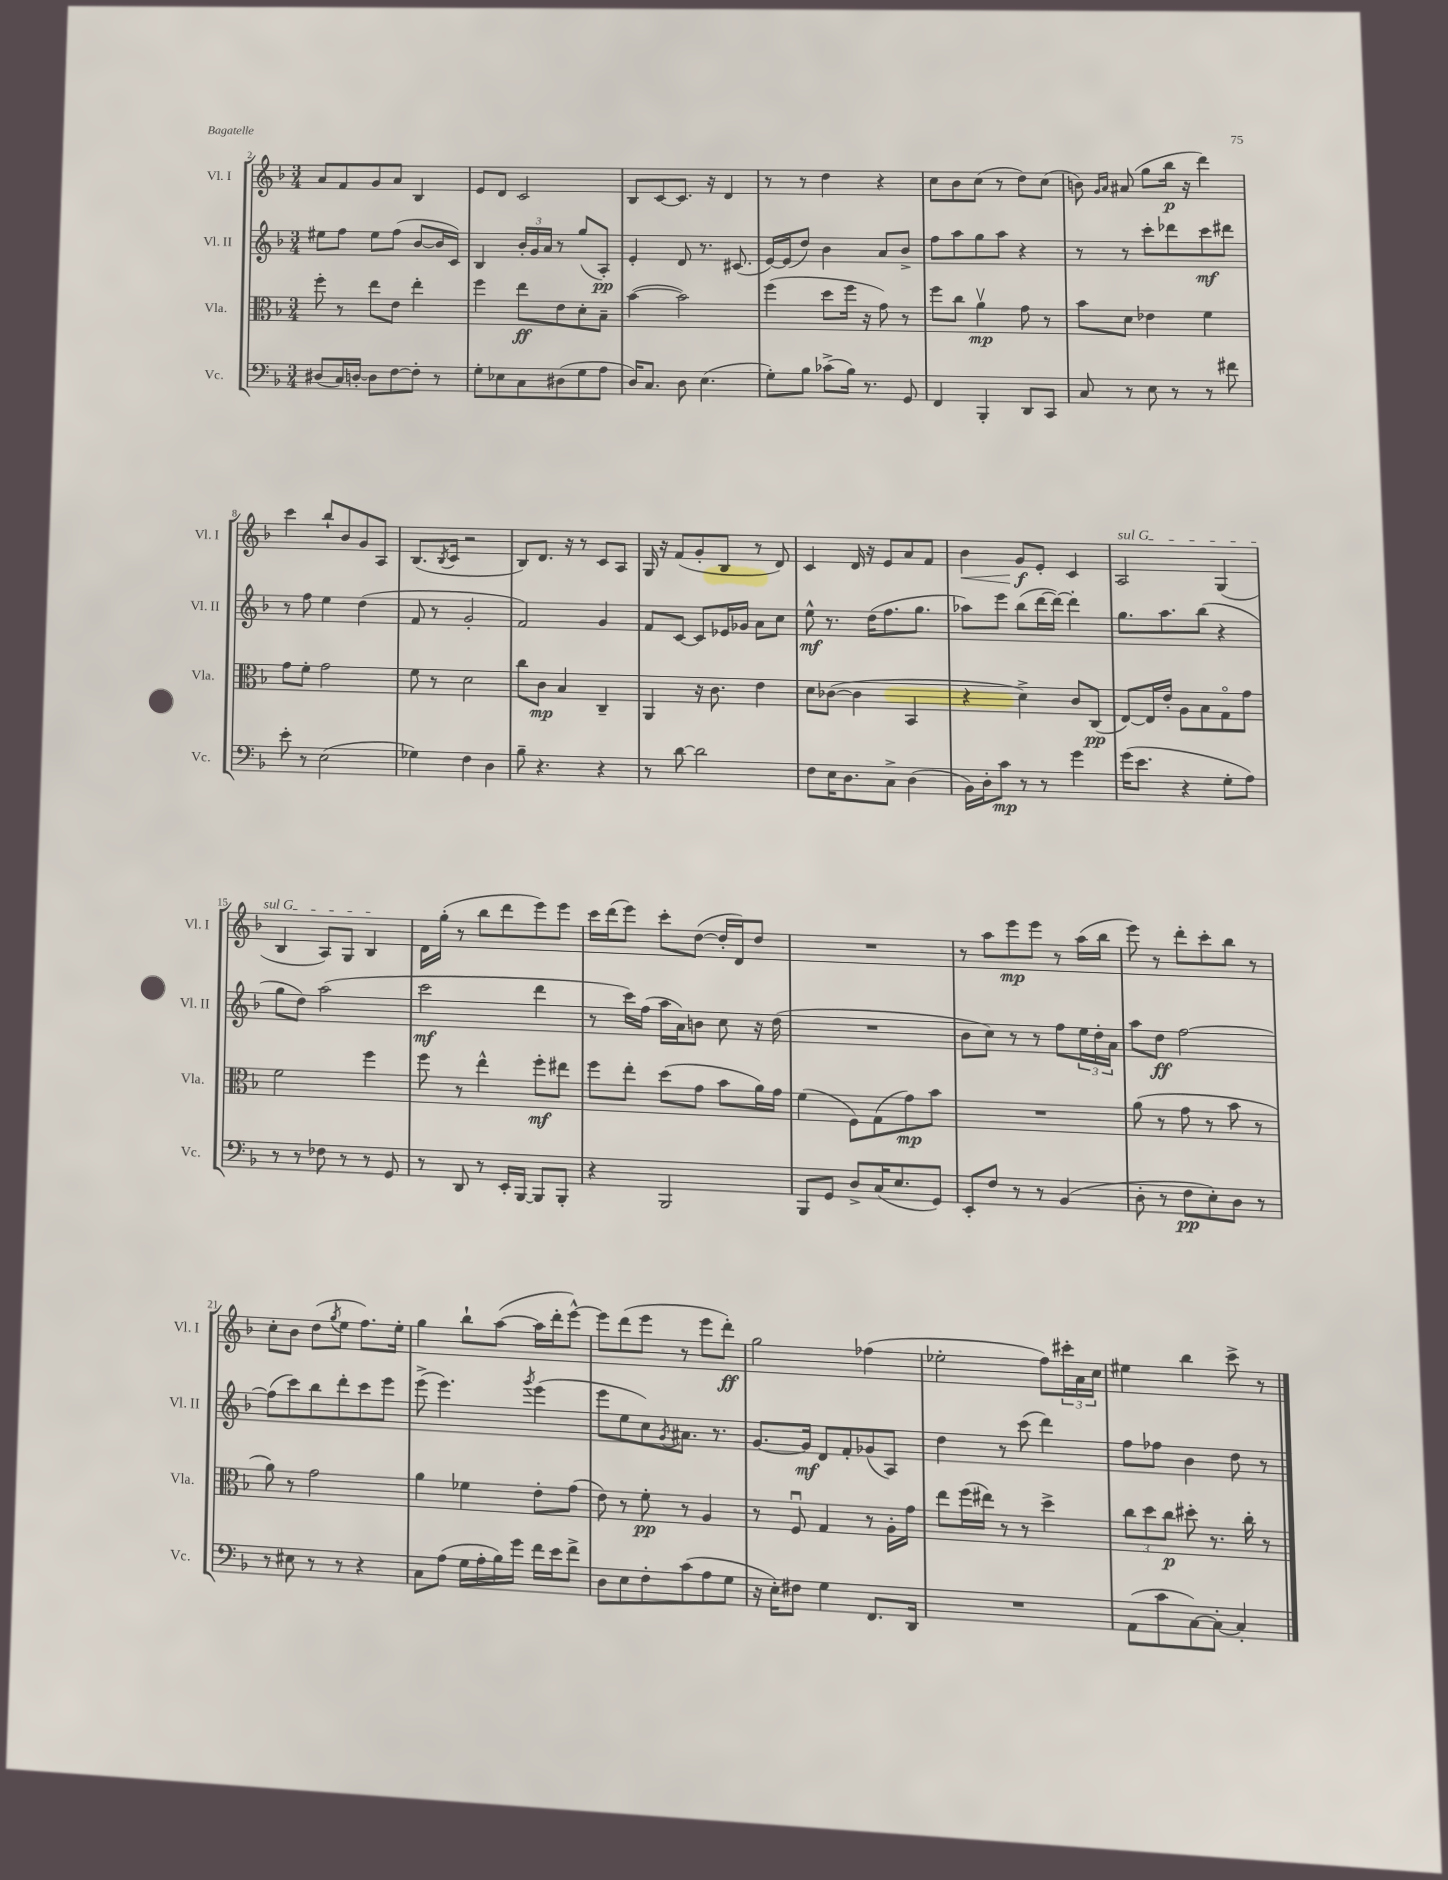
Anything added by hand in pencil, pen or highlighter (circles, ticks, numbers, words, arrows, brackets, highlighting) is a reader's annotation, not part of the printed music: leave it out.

**kern	**kern	**kern	**kern
*staff4	*staff3	*staff2	*staff1
*clefF4	*clefC3	*clefG2	*clefG2
*k[b-]	*k[b-]	*k[b-]	*k[b-]
*M3/4	*M3/4	*M3/4	*M3/4
(8D#	8ff'	8ee#	8a
16C)	8r	8ff	8f
[16D'	.	.	.
8D]	8ee	8ee#	8g
[8F	8e	(8ff	8a
8F']	4ee'	[8b-	4B-
8r	.	16b-]	.
.	.	16c)	.
=	=	=	=
8G'	4ff	4B-	8e
8E-	.	.	8d
8C	8ee	24b-'	2c
.	.	24g	.
.	.	24a	.
(8D#	8e	8r	.
8G	8d'	(8gg	.
8A	8B-~	8A')	.
=	=	=	=
16D)	([4b-	4e'	8B-
8.C	.	.	.
.	.	.	[8c
8D	2b-])	8d	8.c]
(4.E	.	8.r	.
.	.	.	16r
.	.	.	4d
.	.	(8.c#	.
=	=	=	=
8G')	(4ff	[16e)	8r
.	.	(16e]	.
8B-	.	8dd)	8r
(8c-^	8dd	4b-	4dd
16B-)	16ff	.	.
8.r	16r	.	.
.	8g)	8a	4r
8GG	8r	8b-^	.
=	=	=	=
4FF	8ff	8ff	8cc
.	8cc	8aa	8b-
4BBB-'	4av	8gg	(8cc
.	.	8aa	8r
8DD	8g	4r	8dd)
8CC	8r	.	(8cc
=	=	=	=
8C	8b-	8r	8b)
.	.	.	16qqg
.	.	.	16qqa
8r	8d	8r	(8a#
8E	4e-	8ccc'	8gg
8r	.	8ddd-	16bb-
.	.	.	16r
8r	4f	8ccc	4ddd)
8f#	.	8ddd#	.
=	=	=	=
8e'	8g	8r	4ccc
8r	8f'	8ff	.
(2E	2g	4ee	8bb-`
.	.	.	8b-
.	.	(4dd	8g
.	.	.	8A
=	=	=	=
4G-)	8f	8f	(8.B-
.	8r	8r	.
.	.	.	8qB-
.	.	.	16c
4F	2d	2g'	2r
4D	.	.	.
=	=	=	=
8B-~	8cc	2f)	8B-)
4.r	8c	.	8.d
.	4B-	.	.
.	.	.	16r
.	.	.	8r
4r	4C~	4g	8c
.	.	.	8A
=	=	=	=
8r	4AA	8f	16G
.	.	.	16r
[8d	.	[8c	(8f
2d]	16r	8c]	8g'
.	8.c	.	.
.	.	16e-	8B-
.	.	16g-	.
.	4e	8a	8r
.	.	8cc	8d)
=	=	=	=
8F	8d	8ee^^	4c
16E	([8c-	8.r	.
8.D	.	.	.
.	4c-]	.	16d
.	.	(16dd	16r
8C^	.	8.ff	8e
(4D	4BB-	.	8a
.	.	8.gg	.
.	.	.	8f
=	=	=	=
16BB-)	4r	8aa-)	4b-
16D'	.	.	.
8c	.	8eee	.
8r	4d^)	(8bb-	8g
8r	.	[16ddd	8e'
.	.	16ddd_)	.
4g	8c	4ddd']	4c
.	(8C	.	.
=	=	=	=
(16g	[8E)	8.gg	2A
8.e	.	.	.
.	16E]	.	.
.	16e'	8.aa	.
4r	8A	.	.
.	8B-	(8bb-	.
8G'	8Go	4r	(4G
8A)	8g	.	.
=	=	=	=
8r	2f	8gg	4B-
8r	.	8dd)	.
8F-	.	(2aa	8A)
8r	.	.	8G
8r	4ff	.	4B-
8GG	.	.	.
=	=	=	=
8r	8ff	2ccc	16d
.	.	.	(16gg'
8DD	8r	.	8r
8r	4ee^^	.	8bb-
16EE'	.	.	8ddd
[16BBB-	.	.	.
8BBB-]	8ff'	4ddd	8eee)
8BBB-'	8ee#	.	8eee
=	=	=	=
4r	8ff	8r	16ccc
.	.	.	(16ddd
.	8ee'	16ccc)	8eee)
.	.	(16ff	.
2BBB-	(8dd	16aa	8ccc'
.	.	16a)	.
.	8g	8b	([8dd
.	8b-	8cc	16dd']
.	.	.	16d)
.	16a)	16r	8dd
.	16g	(16dd	.
=	=	=	=
8BBB-	(4f	2.r	2.r
8GG	.	.	.
8D^	8F)	.	.
(16C	(8G	.	.
8.E	.	.	.
.	8g)	.	.
8GG)	8b-	.	.
=	=	=	=
8EE'	2.r	8b-	8r
8F	.	8cc)	8aa
8r	.	8r	8eee
8r	.	8r	8eee
(4BB-	.	8ff	8r
.	.	24ee	(16aa
.	.	24dd'	.
.	.	.	16bb-
.	.	24a	.
=	=	=	=
8D'	(8a	8aa	8eee)
8r	8r	8dd	8r
8F	8g	[2ff	8ddd'
8E')	8r	.	8ccc'
8D	8b-	.	8bb-
8r	8r	.	8r
=	=	=	=
8r	8a)	(8ff]	8cc'
8E#	8r	8ccc)	8b-
8r	2g	8bb-	(8dd
.	.	.	8qgg
8r	.	8ddd'	8ee
4r	.	8ccc	8.ff)
.	.	8eee	.
.	.	.	16ee'
=	=	=	=
8C	4a	(8eee^	4gg
(8A	.	4.eee)	.
16G	4f-	.	8bb-`
16A'	.	.	.
16B-)	.	.	([8aa
16g	.	.	.
.	.	8qggg	.
16f	8e'	(4eee	16aa]
16e	.	.	16ddd'
8f^	(8g	.	[8eee^^)
=	=	=	=
8D	8e)	8eee	8eee]
8E	8r	8ee	(8ddd
8F'	8f'	8cc)	8eee
.	.	8qg	.
(8c	8r	8.a#	8r
8A	4A	.	8eee
.	.	8.r	.
8G	.	.	8ddd')
=	=	=	=
16r	8r	[8.g	2gg
16E')	.	.	.
8F#	8Fu	.	.
.	.	16g]	.
4G	4G	8d	.
.	.	8f'	.
8.FF	8r	(8g-	(4ff-
.	16A'	8A)	.
16DD	16g	.	.
=	=	=	=
2.r	8ee	4dd	2ee-'
.	(16ff	.	.
.	16ee#)	.	.
.	8r	8r	.
.	8r	(8ccc	.
.	4dd^	4ddd)	8ff)
.	.	.	24ccc#'
.	.	.	24a
.	.	.	24cc
=	=	=	=
(8AA	12cc	8ff	4ee#
.	12dd	.	.
8c	.	8ff-	.
.	12cc	.	.
[8C)	8dd#'	4b-	4bb-
8C'_	8.r	.	.
4C']	.	8dd	8ccc^
.	16cc'	.	.
.	8r	8r	8r
==	==	==	==
*-	*-	*-	*-
